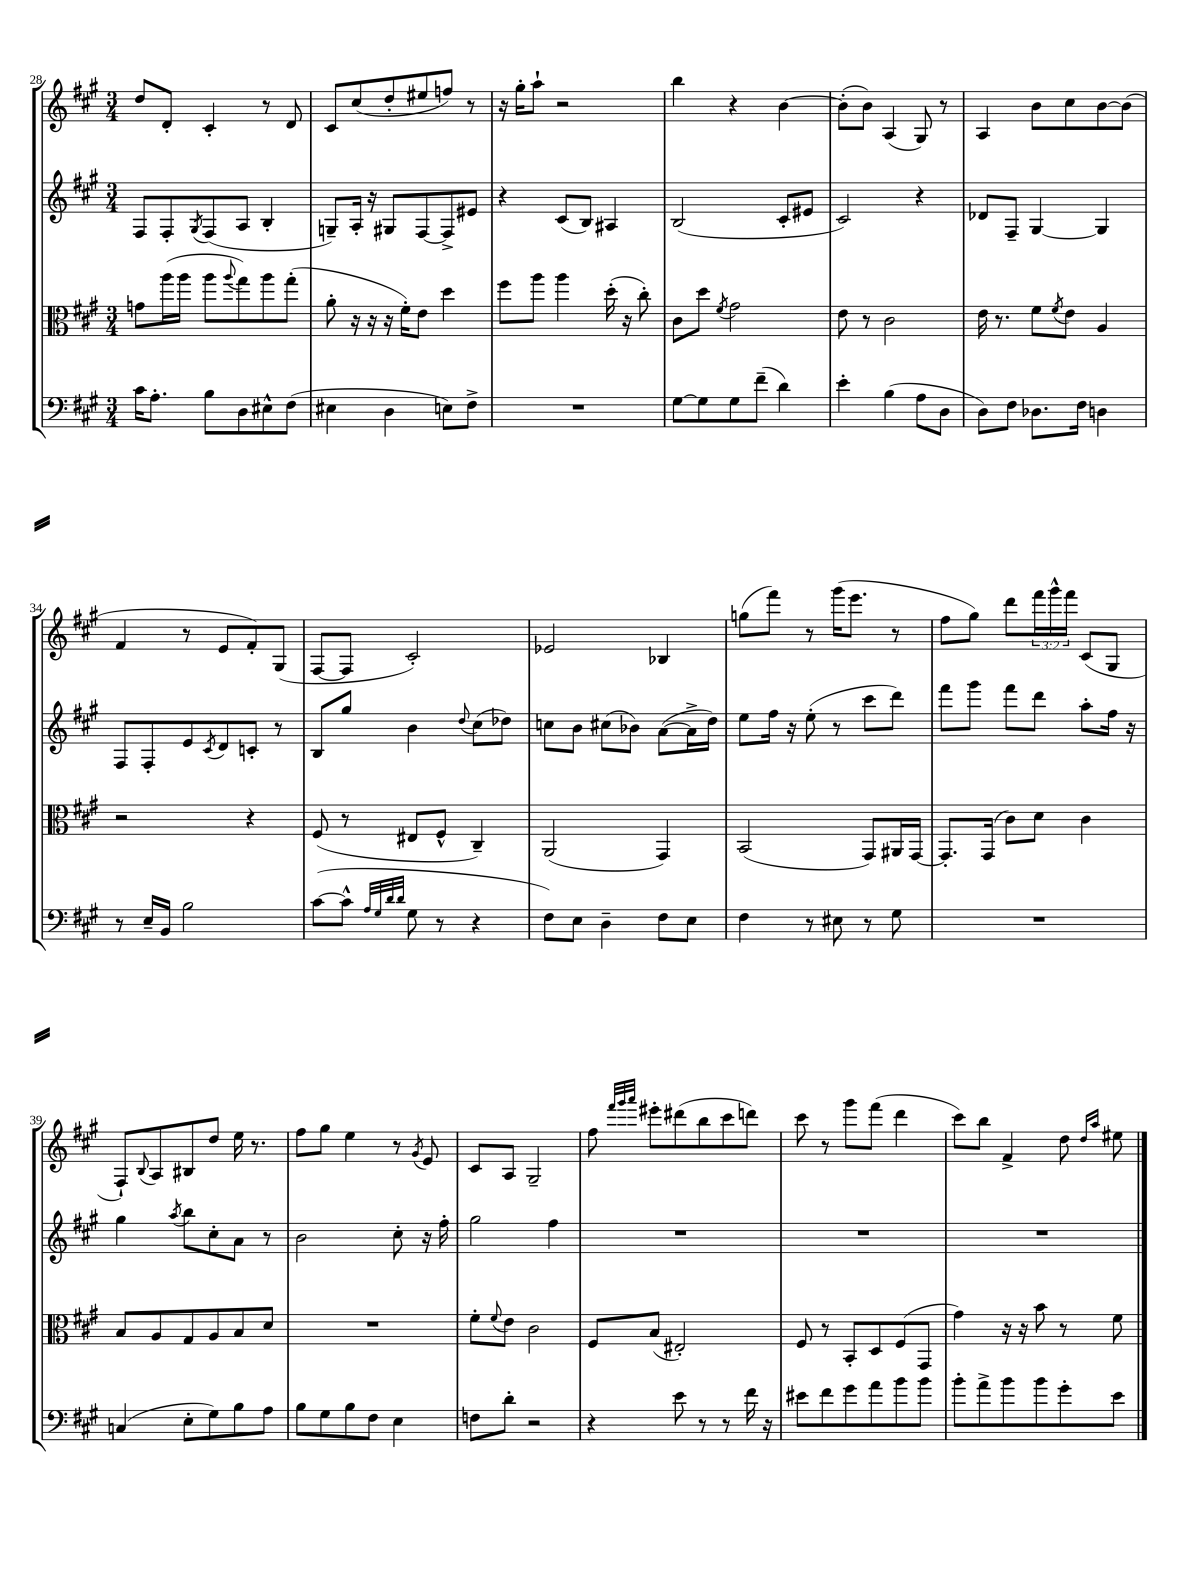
<<
\new StaffGroup <<
\new Staff = "s0" {
    \clef treble \key a \major \numericTimeSignature \time 3/4 \override Staff.TupletNumber.text = #tuplet-number::calc-fraction-text
    d''8 d'8-. cis'4-. r8 d'8 |
    cis'8 cis''8( d''8-. eis''8 f''8) r8 |
    r16 gis''16-. a''8-! r2 |
    b''4 r4 b'4~ |
    b'8-.( b'8) a4( gis8) r8 |
    a4 b'8 cis''8 b'8~ b'8( |
    fis'4 r8 e'8 fis'8-.) gis8( |
    fis8~ fis8 cis'2-.) |
    ees'2 bes4 |
    g''8( fis'''8) r8 gis'''16( e'''8. r8 |
    fis''8 gis''8) d'''8 \tuplet 3/2 { fis'''16 gis'''16-^ fis'''16 } cis'8( gis8 |
    fis8-!) \appoggiatura { b8 } a8 bis8 d''8 e''16 r8. |
    fis''8 gis''8 e''4 r8 \acciaccatura { gis'8 } e'8 |
    cis'8 a8 gis2-- |
    fis''8 \grace { fis'''32 gis'''32 a'''32 } eis'''8-. dis'''8( b''8 cis'''8 d'''8) |
    cis'''8 r8 gis'''8 fis'''8( d'''4 |
    cis'''8) b''8 fis'4-> d''8 \grace { d''16 a''16 } eis''8 \bar "|." |
}
\new Staff = "s1" {
    \clef treble \key a \major \numericTimeSignature \time 3/4
    fis8 fis8-. \acciaccatura { gis8 } fis8( a8 b4-. |
    g8--) a16-. r16 gis8 fis8~ fis8-> eis'8 |
    r4 cis'8( b8) ais4 |
    b2( cis'8-. eis'8 |
    cis'2) r4 |
    des'8 fis8-- gis4~ gis4 |
    fis8 fis8-. e'8 \acciaccatura { cis'8 } d'8 c'8-. r8 |
    b8 gis''8 b'4 \appoggiatura { d''8 } cis''8( des''8) |
    c''8 b'8 cis''8( bes'8) a'8~( a'16-> d''16) |
    e''8 fis''16 r16 e''8-.( r8 cis'''8 d'''8) |
    fis'''8 gis'''8 fis'''8 d'''8 a''8-. fis''16 r16 |
    gis''4 \acciaccatura { a''8 } b''8 cis''8-. a'8 r8 |
    b'2 cis''8-. r16 fis''16-. |
    gis''2 fis''4 |
    R2. |
    R2. |
    R2. \bar "|." |
}
\new Staff = "s2" {
    \clef alto \key a \major \numericTimeSignature \time 3/4
    g'8 a''16( a''16 a''8 \appoggiatura { a''8 } gis''8) a''8 gis''8-.( |
    a'8-. r16 r16 r16 fis'16-.) e'8 d''4 |
    fis''8 a''8 a''4 d''16-.( r16 cis''8-.) |
    cis'8 d''8 \acciaccatura { fis'8 } gis'2 |
    e'8 r8 cis'2 |
    e'16 r8. fis'8 \acciaccatura { fis'8 } e'8 a4 |
    r2 r4 |
    fis8( r8 eis8 fis8-^ cis4--) |
    a,2( gis,4) |
    b,2( gis,8) ais,16 gis,16~ |
    gis,8.-. gis,16( cis'8) d'8 cis'4 |
    b8 a8 gis8 a8 b8 d'8 |
    R2. |
    fis'8-. \appoggiatura { fis'8 } e'8 cis'2 |
    fis8 b8( eis2-.) |
    fis8 r8 b,8-. d8 fis8( gis,8 |
    gis'4) r16 r16 b'8 r8 fis'8 \bar "|." |
}
\new Staff = "s3" {
    \clef bass \key a \major \numericTimeSignature \time 3/4
    cis'16 a8.-. b8 d8 eis8-^ fis8( |
    eis4 d4 e8) fis8-> |
    R2. |
    gis8~ gis8 gis8 fis'8--( d'4) |
    e'4-. b4( a8 d8 |
    d8) fis8 des8. fis16 d4 |
    r8 e16-- b,16 b2 |
    cis'8~( cis'8-^ \grace { a32 gis32 d'32 d'32 } gis8 r8 r4 |
    fis8) e8 d4-- fis8 e8 |
    fis4 r8 eis8 r8 gis8 |
    R2. |
    c4( e8-. gis8) b8 a8 |
    b8 gis8 b8 fis8 e4 |
    f8 d'8-. r2 |
    r4 e'8 r8 r8 fis'16 r16 |
    eis'8 fis'8 gis'8 a'8 b'8 b'8 |
    b'8-. a'8-> b'8 b'8 gis'8-. e'8 \bar "|." |
}
>>
>>
\layout { \context { \Score currentBarNumber = #28 } }
